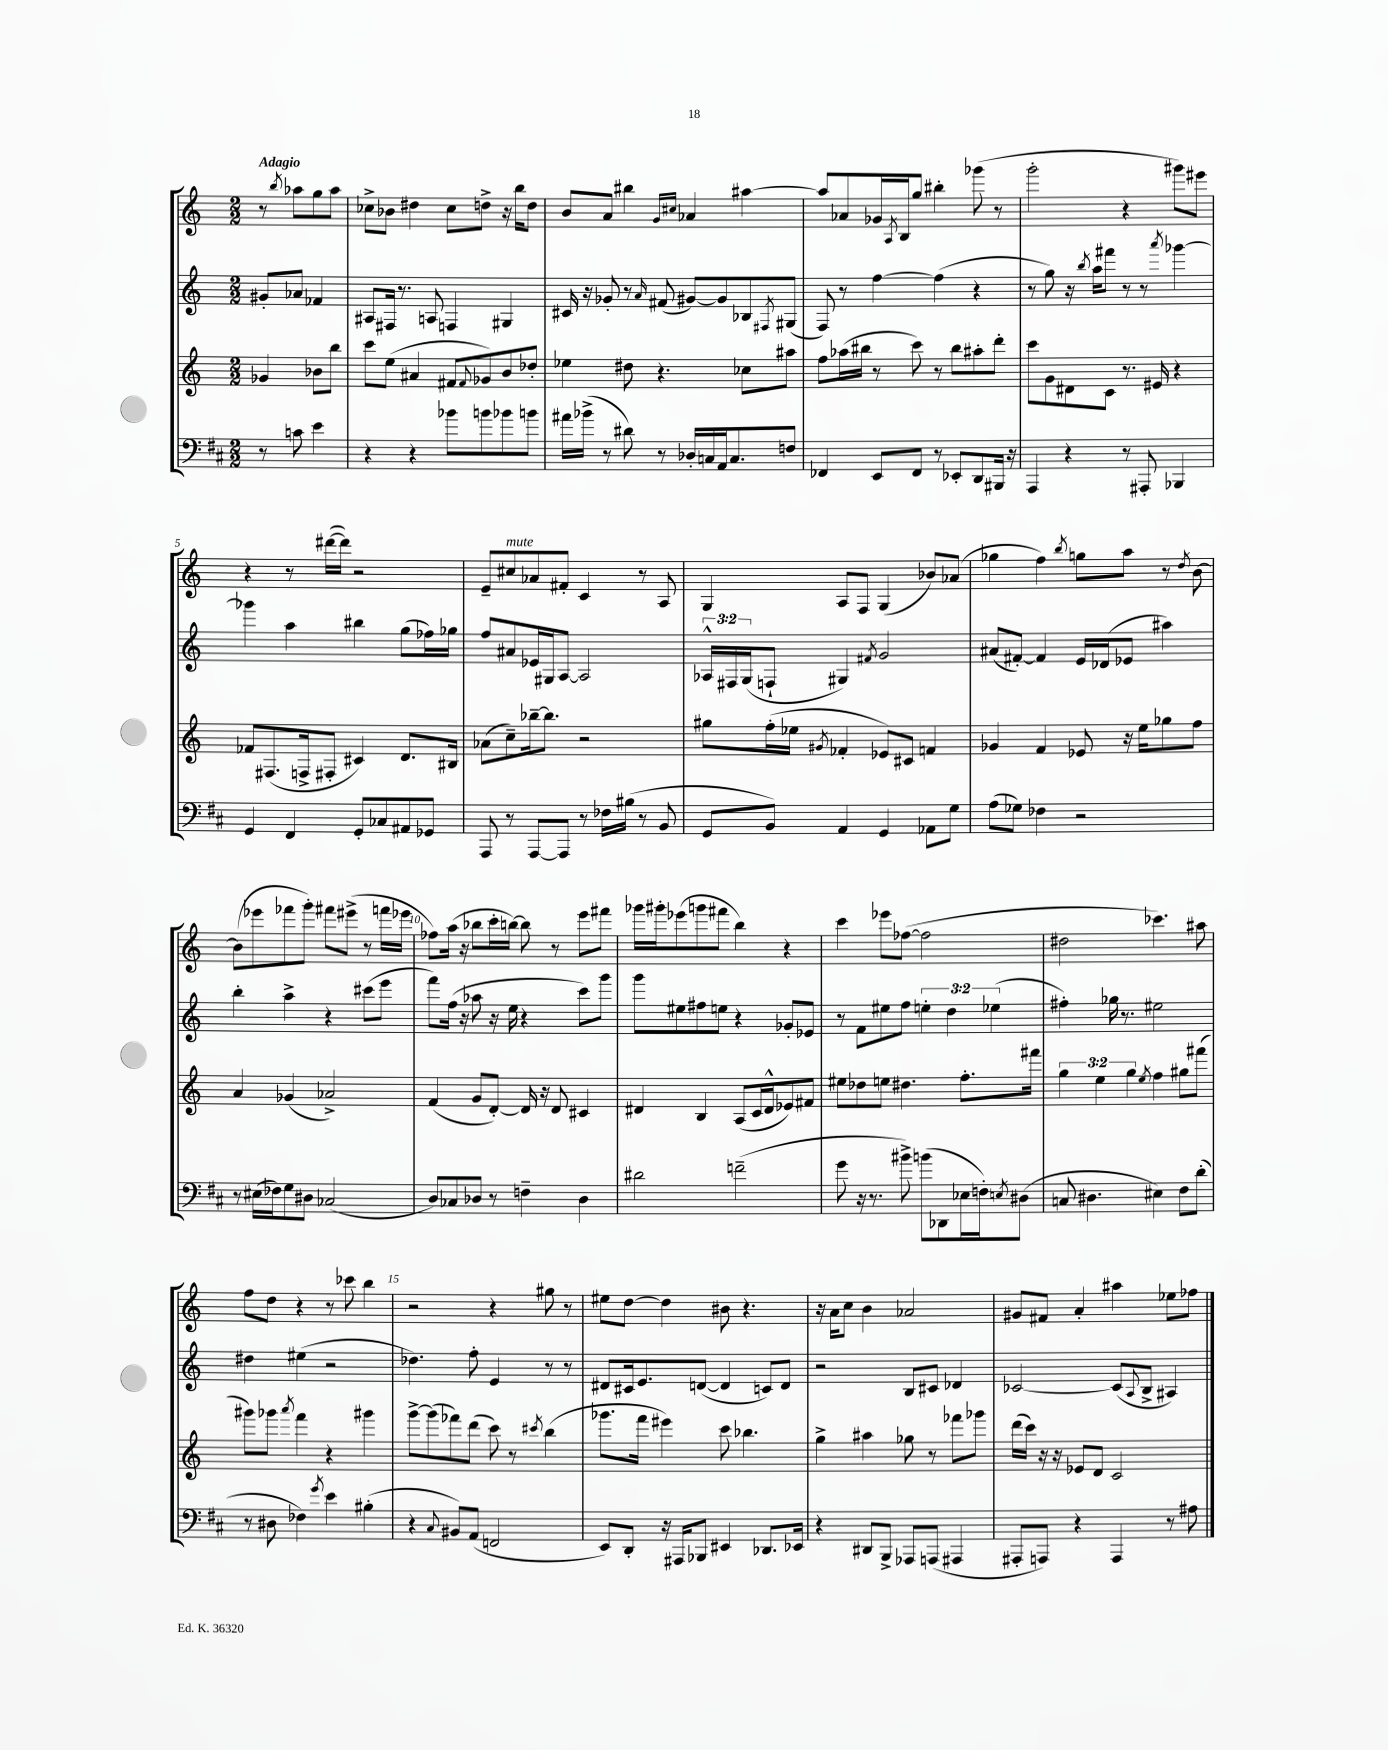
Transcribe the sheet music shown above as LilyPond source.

<<
\new StaffGroup <<
\new Staff = "s0" {
    \clef treble \key c \major \numericTimeSignature \time 2/2 \partial 2 \tempo "Adagio"
    r8 \acciaccatura { b''8 } aes''8 g''8 aes''8 |
    ces''8-> bes'8 dis''4 ces''8 d''8-> r16 b''16 d''8 |
    b'8 a'8 bis''4 \grace { g'16 cis''16 } aes'4 ais''4~ |
    ais''8 aes'8 ges'16 \acciaccatura { a8 } b16 g''8 bis''4-. ges'''8( r8 |
    g'''2-. r4 gis'''8) eis'''8 |
    r4 r8 dis'''16~( dis'''16) r2 |
    e'8-- cis''8^\markup { \italic "mute" } aes'8 fis'8-. c'4 r8 a8 |
    g4 a8 f8 g4( bes'8) aes'8( |
    ges''4 f''4) \acciaccatura { b''8 } g''8 a''8 r8 \acciaccatura { d''8 } b'8~ |
    b'8( ees'''8 fes'''8 g'''8-.) fis'''8 eis'''8->( r8 f'''16 ees'''16 |
    fes''8) a''16( r16 bes''8 c'''16-. b''16~) b''8 r8 e'''8 fis'''8 |
    ges'''16 gis'''16-. ees'''8( g'''8 fis'''8 b''4) r4 |
    c'''4 ees'''8 fes''8~( fes''2 |
    dis''2 ces'''4.) ais''8 |
    f''8 d''8 r4 r8 ces'''8 b''4 |
    r2 r4 gis''8 r8 |
    eis''8 d''8~ d''4 bis'8 r4. |
    r16 a'16 c''8 b'4 aes'2 |
    gis'8 fis'8 a'4-. ais''4 ees''8 fes''8 \bar "|." |
}
\new Staff = "s1" {
    \clef treble \key c \major \numericTimeSignature \time 2/2 \override Staff.TupletNumber.text = #tuplet-number::calc-fraction-text \partial 2
    gis'8-. aes'8 fes'4 |
    ais8 fis16 r8. a8 f4 gis4 |
    cis'16 r16 ges'8-. r8 \grace { a'16 } fis'8( gis'8~) gis'8 bes8 \acciaccatura { fis8 } gis8( |
    f8) r8 f''4~ f''4( r4 |
    r8 g''8) r16 \acciaccatura { b''8 } a''16 fis'''8 r8 r8 \acciaccatura { a'''8 } ges'''4~ |
    ges'''4 a''4 bis''4 g''8( fes''16) ges''16 |
    f''8 ais'8 ees'16 gis16 a8~ a2 |
    \tuplet 3/2 { aes16-^ fis16 g16( } f8-! gis4) \acciaccatura { fis'8 } g'2 |
    ais'8( fis'8~-.) fis'4 e'16 des'16( ees'8 ais''4) |
    b''4-. a''4-> r4 cis'''8( e'''8 |
    f'''8) f''16( r16 aes''8 r16 e''16 r4 c'''8) g'''8 |
    g'''8 eis''8 fis''8 e''8 r4 ges'8-. ees'8 |
    r8 f'8 eis''8 f''8 \tuplet 3/2 { e''4-. d''4 ees''4( } |
    fis''4-.) ges''16 r8. eis''2 |
    dis''4 eis''4( r2 |
    des''4.) f''8-. e'4 r8 r8 |
    dis'8 cis'16 e'8. d'8~( d'4 c'8) d'8 |
    r2 b8 cis'8 des'4 |
    ces'2~ ces'8( \appoggiatura { a8 } b8-> ais4) \bar "|." |
}
\new Staff = "s2" {
    \clef treble \key c \major \numericTimeSignature \time 2/2 \override Staff.TupletNumber.text = #tuplet-number::calc-fraction-text \partial 2
    ges'4 bes'8 b''8 |
    c'''8 e''8( ais'4 fis'8 \appoggiatura { fis'8 } ges'8) b'8 des''8-. |
    ees''4 dis''8 r4. ces''8 ais''8 |
    f''8 aes''16( bis''16 r8 c'''8) r8 bis''8 ais''8-. d'''8-. |
    c'''8 g'8 dis'8 c'8 r8. eis'16 r4 |
    fes'8 fis8.( f16-> fis8-. cis'4) d'8. bis16 |
    aes'8( c''8--) bes''16~-- bes''8. r2 |
    gis''8 f''16-.( ees''16 \acciaccatura { gis'8 } fes'4-. ees'8) cis'8 f'4 |
    ges'4 f'4 ees'8 r16 e''16 ges''8 f''8 |
    a'4 ges'4( aes'2->) |
    f'4( g'8 d'8~-.) d'16 r16 d'8 cis'4 |
    dis'4 b4 a8( c'16 dis'16-^ ees'8) fis'8 |
    eis''8 des''8 e''8 dis''4. f''8.-. fis'''16 |
    \tuplet 3/2 { g''4 e''4 g''4 } \acciaccatura { e''8 } f''4 gis''8 fis'''8( |
    gis'''8) ges'''8 \acciaccatura { a'''8 } f'''4 r4 gis'''4 |
    g'''8~-> g'''8( fes'''8) d'''8( c'''8) r8 \acciaccatura { cis'''8 } b''4( |
    ges'''8. f'''16 eis'''4) c'''8 bes''4. |
    g''4-> ais''4 ges''8 r8 fes'''8 ges'''8 |
    d'''16( c'''16) r16 r16 ees'8 d'8 c'2 \bar "|." |
}
\new Staff = "s3" {
    \clef bass \key d \major \numericTimeSignature \time 2/2 \partial 2
    r8 c'8 e'4 |
    r4 r4 bes'8 b'8 bes'8 b'8 |
    ais'16 bes'16->( r8 dis'8) r8 des16-. c16 a,16 c8. f8 |
    fes,4 e,8 fes,8 r8 ees,8-. d,8 bis,,16 r16 |
    a,,4 r4 r8 ais,,8-. bes,,4 |
    g,4 fis,4 g,8-. ces8 ais,8 ges,8 |
    a,,8 r8 a,,8~ a,,8 r8 fes16 bis16( r8 b,8 |
    g,8 b,8) a,4 g,4 aes,8 g8 |
    a8( ges8) fes4 r2 |
    r8 eis16( fes16) g8 dis8 ces2( |
    d8) ces8 des8 r8 f4-- des4 |
    dis'2 f'2--( |
    g'8 r16 r8. bis'8->) b'8( des,8 ees16 f16-.) \acciaccatura { e8 } dis8( |
    c8 dis4. eis4) fis8 d'8-.( |
    r8 dis8 fes4) \acciaccatura { g'8 } e'4 bis4-.( |
    r4 \appoggiatura { cis8 } bis,8) a,8( f,2 |
    e,8) d,8-. r16 ais,,16 bes,,8 eis,4 des,8. ees,16 |
    r4 dis,8 b,,8-> aes,,8 a,,8( ais,,4 |
    ais,,8-. a,,8) r4 a,,4 r8 ais8 \bar "|." |
}
>>
>>
\layout { \context { \Score \override BarNumber.break-visibility = ##(#f #t #t) barNumberVisibility = #(every-nth-bar-number-visible 5) } }
